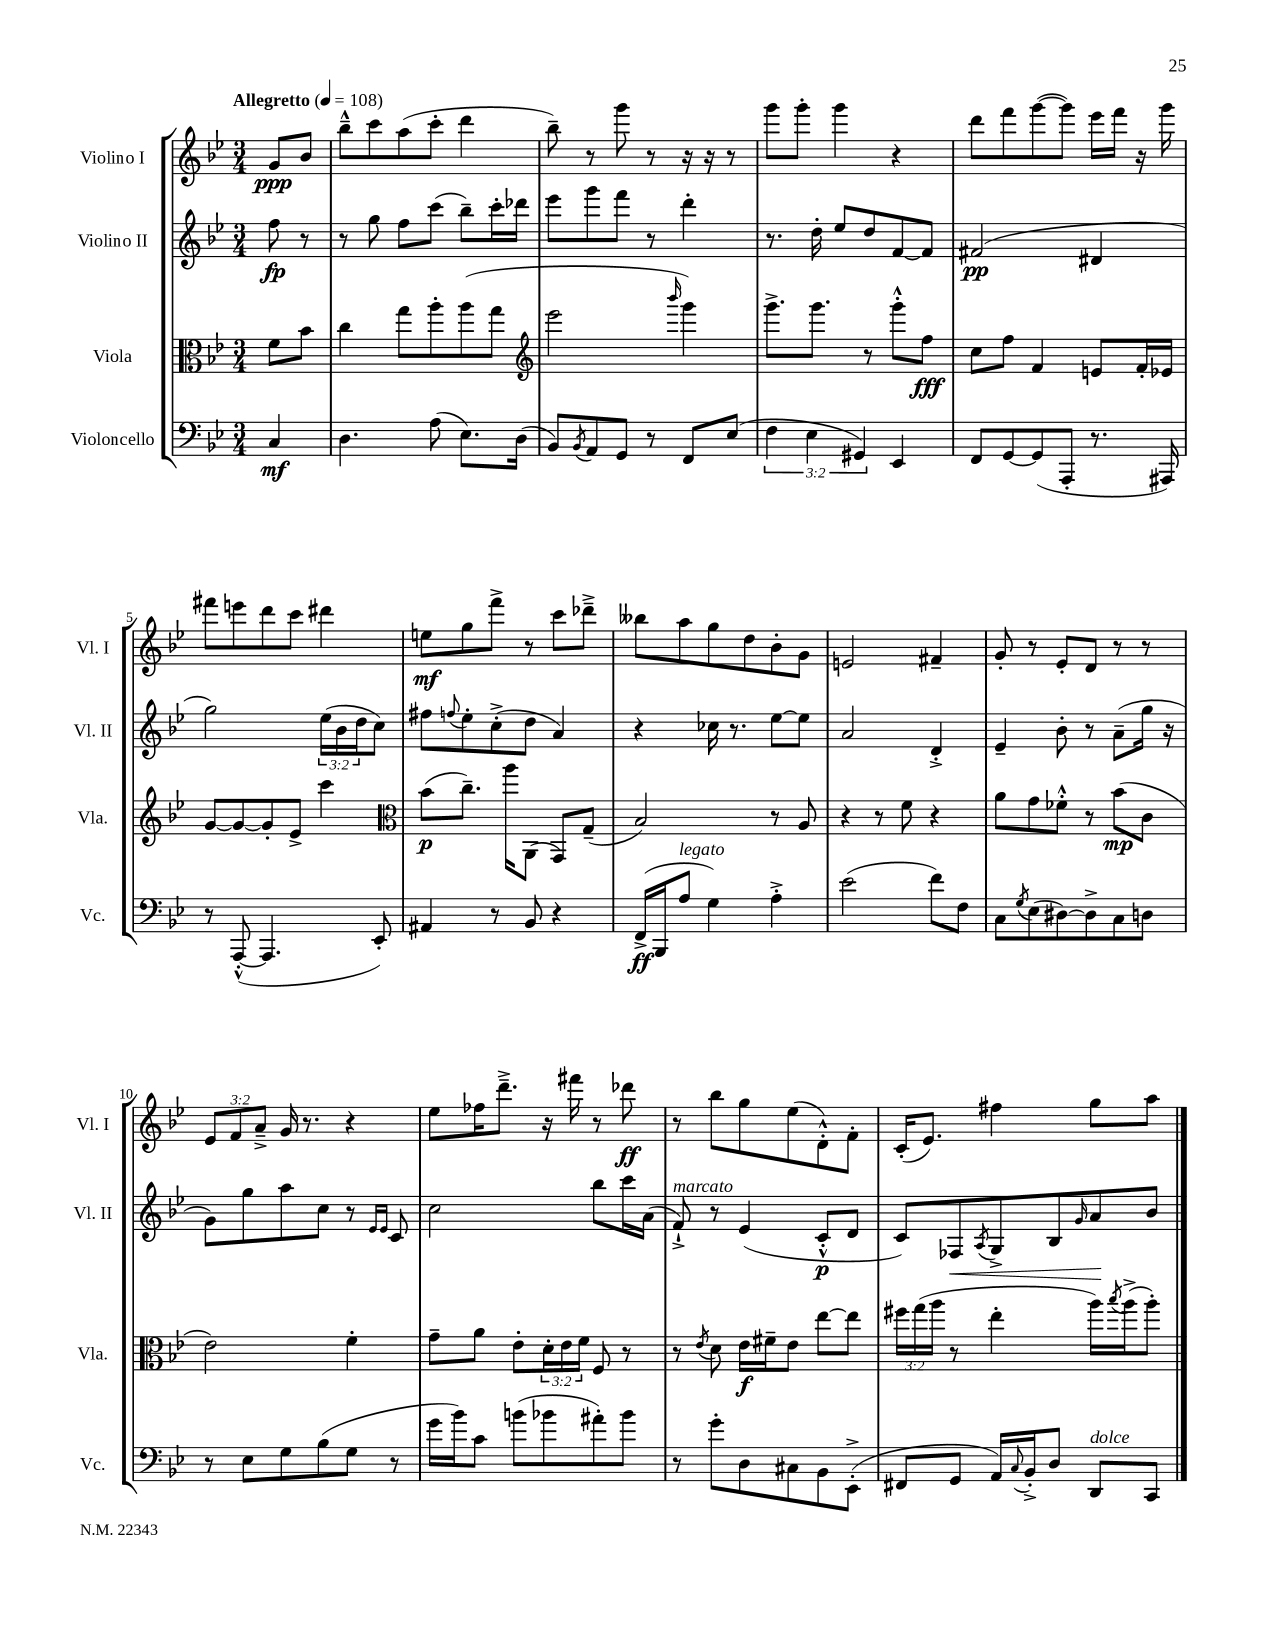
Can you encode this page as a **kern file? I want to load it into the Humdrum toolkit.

**kern	**kern	**kern	**kern
*staff4	*staff3	*staff2	*staff1
*clefF4	*clefC3	*clefG2	*clefG2
*k[b-e-]	*k[b-e-]	*k[b-e-]	*k[b-e-]
*M3/4	*M3/4	*M3/4	*M3/4
*MM108	*MM108	*MM108	*MM108
4C/	8f\L	8ff\	8g/L
.	8b-\J	8r	8b-/J
=	=	=	=
4.D\	4cc\	8r	8bb-~^^\L
.	.	8gg\	8ccc\
.	8gg\L	8ff\L	(8aa\
(8A\	8aa'\	(8ccc\J	8ccc'\J
8.E-\L)	(8aa\	8bb-~\L)	4ddd\
.	8gg\J	16ccc'\L	.
(16D\Jk	.	16ddd-\JJ	.
=	=	=	=
*	*clefG2	*	*
8BB-/L)	2eee-\	8eee-\L	8bb-~\)
8qBB-/	.	.	.
8AA/	.	8ggg\	8r
8GG/J	.	8fff\J	8ggg\
8r	.	8r	8r
.	16qqbbb-/	.	.
8FF/L	4ggg\)	4ddd'\	16r
.	.	.	16r
(8E-/J	.	.	8r
=	=	=	=
6F\	8.ggg^\L	8.r	8ggg\L
.	.	.	8ggg'\J
6E-\	.	.	.
.	8.ggg\J	16dd'\	.
.	.	8ee-/L	4ggg\
6GG#/)	.	.	.
.	8r	8dd/	.
4EE-/	8ggg'^^\L	[8f/	4r
.	8ff\J	8f/]J	.
=	=	=	=
8FF/L	8cc\L	(2f#/	8ddd\L
[8GG/	8ff\J	.	8fff\
(8GG/]	4f/	.	([8ggg\
8AAA'/J	.	.	8ggg\]J)
8.r	8e/L	4d#/	16eee-\LL
.	.	.	16fff\JJ
.	16f'/L	.	16r
16AAA#/)	16e-/JJ	.	16ggg\
=	=	=	=
8r	[8g/L	2gg\)	8fff#\L
([8AAA'^^/	8g/_	.	8eee\
4.AAA/]	8g'/]	.	8ddd\
.	8e-^/J	.	8ccc\J
.	4ccc\	(24ee-\LL	4ddd#\
.	.	24b-\	.
.	.	24dd\J	.
8EE-'/)	.	8cc\J)	.
=	=	=	=
*	*clefC3	*	*
4AA#/	(8b-\L	8ff#\L	8ee\L
.	.	8qqff/	.
.	8.cc~\J)	8ee-'\	8gg\
8r	.	(8cc'^\	8fff^\J
.	16aa\LK	.	.
8BB-/	(8AA\J	8dd\J	8r
4r	8GG/L)	4a/)	8ccc\L
.	(8G~/J	.	8ddd-~^\J
=	=	=	=
(16FF^/LL	2B-/)	4r	8bb--\L
16BBB-/J	.	.	.
8A/J	.	.	8aa\
4G\)	.	16cc-\	8gg\
.	.	8.r	.
.	.	.	8dd\
4A'^\	8r	[8ee-\L	8b-'\
.	8A/	8ee-\]J	8g\J
=	=	=	=
(2e-\	4r	2a/	2e/
.	8r	.	.
.	8f\	.	.
8f\L)	4r	4d'^/	4f#~/
8F\J	.	.	.
=	=	=	=
8C\L	8a\L	4e-~/	8g'/
8qG/	.	.	.
(8E-\	8g\	.	8r
[8D#\)	8f-'^^\J	8b-'\	8e-'/L
8D#^\]	8r	8r	8d/J
8C\	(8b-\L	(8a~\L	8r
8D\J	8c\J	16gg\Jk	8r
.	.	16r	.
=	=	=	=
8r	2e-\)	8g\L)	12e-/L
.	.	.	12f/
8E-\L	.	8gg\	.
.	.	.	12a~^/J
8G\	.	8aa\	16g/
.	.	.	8.r
(8B-\	.	8cc\J	.
8G\J	4f'\	8r	4r
.	.	16qqe-/LL	.
.	.	16qqe-/JJ	.
8r	.	8c/	.
=	=	=	=
16g\LL	8g~\L	2cc\	8ee-\L
16b-\J)	.	.	.
8c\J	8a\J	.	16ff-\K
.	.	.	8.ddd~^\J
(8b\L	8e-'\L	.	.
8b-\	24d'\L	.	16r
.	24e-\	.	.
.	.	.	16fff#\
.	24f\JJ	.	.
8a#'\)	8F/	8bb-\L	8r
8b-\J	8r	16ccc\L	8ddd-\
.	.	(16a\JJ	.
=	=	=	=
8r	8r	8f`^/)	8r
.	8qe-/	.	.
8g'\L	8d\	8r	8bb-\L
8D\	16e-\LL	(4e-/	8gg\
.	16f#~\J	.	.
8C#\	8e-\J	.	(8ee-\
8BB-\	[8ee-\L	8c'^^/L	8d'^^\)
(8EE-'^\J	8ee-\]J	8d/J	8f'\J
=	=	=	=
8FF#/L	24ff#\LL	8c/L)	(16c'/LK
.	(24gg\	.	.
.	.	.	8.e-/J)
.	24aa\JJ	.	.
8GG/J	8r	8F-/	.
.	.	8qA/	.
16AA/LL)	4ee-'\	8G^/	4ff#\
8qqC/	.	.	.
16BB-'^/J	.	.	.
8D/J	.	8B-/	.
.	.	16qqg/	.
8DD/L	16aa\LL)	8a/	8gg\L
.	8qbb-/	.	.
.	(16aa^\J	.	.
8CC/J	8aa'\J)	8b-/J	8aa\J
==	==	==	==
*-	*-	*-	*-
